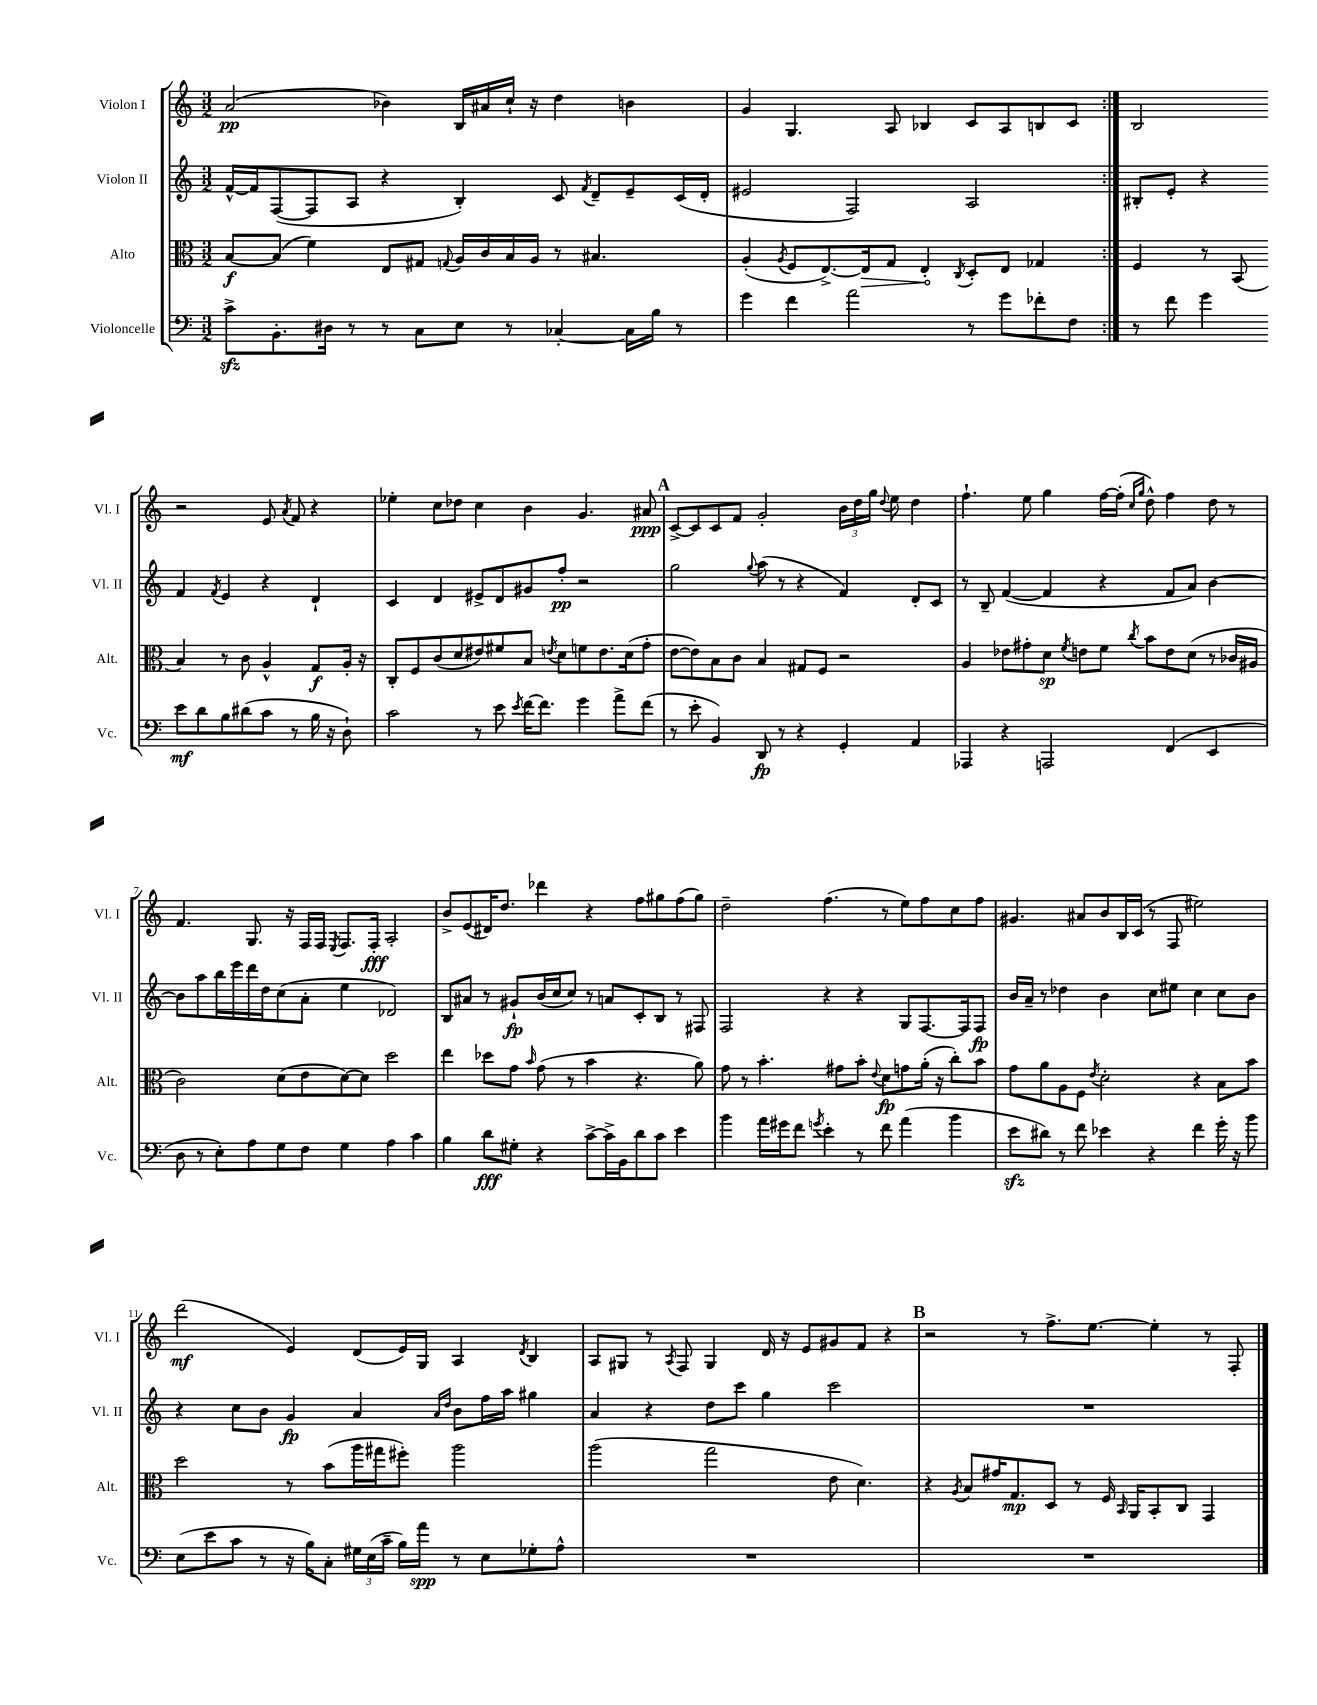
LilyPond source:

<<
\new StaffGroup <<
\new Staff = "s0" \with { instrumentName = "Violon I" shortInstrumentName = "Vl. I" } {
    \clef treble \key c \major \numericTimeSignature \time 3/2
    \autoBeamOff \repeat volta 2 { a'2\pp( bes'4) b16[ ais'16 c''16]-! r16 d''4 b'4 |
    g'4 g4. a8 bes4 c'8[ a8 b8 c'8] | }
    b2 r2 e'8 \acciaccatura { a'8 } f'8 r4 |
    ees''4-. c''8[ des''8] c''4 b'4 g'4. ais'8\ppp |
    \mark \markup { \bold "A" } c'8[~-> c'8 c'8 f'8] g'2-. \tuplet 3/2 { b'16[ d''16 g''16] } \appoggiatura { d''8 } e''8 d''4 |
    f''4.-! e''8 g''4 f''16[~ f''16]-.( \grace { c''16[ g''16] } d''8-^) f''4 d''8 r8 |
    f'4. g8. r16 f16[ f16] \acciaccatura { e8 } f8.[ f16]-.\fff a2-. |
    b'8[-> e'8( dis'16) d''8.] des'''4 r4 f''8[ gis''8 f''8( gis''8]) |
    d''2-- f''4.( r8 e''8[) f''8 c''8 f''8] |
    gis'4. ais'8[ b'8 b16 c'16]( r8 f8 eis''2) |
    d'''2\mf( e'4) d'8[( e'16) g16] a4 \acciaccatura { d'8 } b4 |
    a8[ gis8] r8 \acciaccatura { a8 } f8 gis4 d'16 r16 e'8[ gis'8 f'8] r4 |
    \mark \markup { \bold "B" } r2 r8 f''8.[-> e''8.]~ e''4-. r8 f8-. \bar "|." |
}
\new Staff = "s1" \with { instrumentName = "Violon II" shortInstrumentName = "Vl. II" } {
    \clef treble \key c \major \numericTimeSignature \time 3/2
    \autoBeamOff \repeat volta 2 { f'16[~-^ f'16 f8~( f8 a8] r4 b4-.) c'8 \acciaccatura { f'8 } d'8[-- e'8-- c'16( d'16]-. |
    eis'2 f2) a2 | }
    bis8[-. e'8]-. r4 f'4 \acciaccatura { f'8 } e'4 r4 d'4-! |
    c'4 d'4 eis'8[-> d'8 gis'8 f''8]-.\pp r2 |
    \mark \markup { \bold "A" } g''2 \appoggiatura { g''8 } a''8( r8 r4 f'4) d'8[-. c'8] |
    r8 b8-- f'4~( f'4 r4 f'8[ a'8]) b'4~ |
    b'8[ a''8 b''16 e'''16 d'''16 d''16 c''8( a'8]-. e''4 des'2) |
    b8[ ais'8] r8 gis'8[-!\fp b'16( c''16 c''8]) r8 a'8[ c'8-. b8] r8 fis8 |
    f2 r4 r4 g8[ f8.~ f16 f8]\fp |
    b'16[ a'16]-- r8 des''4 b'4 c''8[ eis''8] c''4 c''8[ b'8] |
    r4 c''8[ b'8] g'4\fp a'4 \grace { a'16[ d''16] } b'8[ f''16 a''16] gis''4 |
    a'4 r4 d''8[ c'''8] g''4 c'''2 |
    \mark \markup { \bold "B" } R1. \bar "|." |
}
\new Staff = "s2" \with { instrumentName = "Alto" shortInstrumentName = "Alt." } {
    \clef alto \key c \major \numericTimeSignature \time 3/2
    \autoBeamOff \repeat volta 2 { b8[~\f b8]( f'4) e8[ gis8] \appoggiatura { g8 } a16[ c'16 b16 a16] r8 bis4. |
    a4-.( \acciaccatura { a8 } f8[ e8.~->) \once \override Hairpin.circled-tip = ##t e16\> g8] e4-.\! \acciaccatura { c8 } d8[-. e8] ges4 | }
    f4 r8 b,8( b4) r8 c'8 a4-^ g8[\f a16]-. r16 |
    c8[-. f8 c'8( d'8 eis'8) fis'8 b8] \acciaccatura { e'8 } d'8[ f'8 e'8. d'16( g'8]-. |
    \mark \markup { \bold "A" } e'8[~ e'8) b8 c'8] b4 gis8[ f8] r2 |
    a4 ees'8[ gis'8-. d'8]\sp \acciaccatura { f'8 } e'8[ f'8] \acciaccatura { c''8 } b'8[ e'8 d'8]( r8 ces'16[ ais16] |
    c'2) d'8[( e'8 d'8~) d'8] d''2 |
    e''4 des''8[ g'8] \grace { b'16 } g'8( r8 b'4 r4. a'8) |
    g'8 r8 b'4.-. gis'8[ b'8]-. \appoggiatura { e'8 } d'8[\fp g'8 a'16]-.( r16 c''8[-.) b'8] |
    g'8[ a'8 a8 f8] \acciaccatura { e'8 } d'2-. r4 b8[ b'8] |
    d''2 r8 b'8[( a''16 gis''16 fis''8]-.) a''2 |
    a''2( g''2 e'8 d'4.) |
    \mark \markup { \bold "B" } r4 \acciaccatura { a8 } b8[ gis'16 g8.\mp d8] r8 f16 \grace { b,16 } a,16[ b,8-. c8] g,4 \bar "|." |
}
\new Staff = "s3" \with { instrumentName = "Violoncelle" shortInstrumentName = "Vc." } {
    \clef bass \key c \major \numericTimeSignature \time 3/2
    \autoBeamOff \repeat volta 2 { c'8[->\sfz b,8.-. dis16] r8 r8 c8[ e8] r8 ces4~-. ces16[ b16] r8 |
    g'4 f'4 a'2 r8 g'8[ fes'8-. f8] | }
    r8 f'8 g'4 e'8[\mf d'8 b8 dis'8( c'8] r8 b16 r16 d8-!) |
    c'2 r8 e'8 \acciaccatura { e'8 } f'16[~ f'8.] g'4 a'8[-> f'8]( |
    \mark \markup { \bold "A" } r8 e'8-. b,4) d,8\fp r8 r4 g,4-. a,4 |
    aes,,4 r4 a,,2 f,4( e,4 |
    d8 r8 e8[-.) a8 g8 f8] g4 a4 c'4 |
    b4 d'8[\fff gis8]-. r4 c'8[~-> c'16-> b,16 d'8 c'8] e'4 |
    b'4 a'16[ gis'16 f'8] \acciaccatura { g'8 } e'4-. r8 f'8 a'4( b'4 |
    e'8[\sfz dis'8]) r8 f'8 ees'4 r4 f'4 g'16-. r16 b'8 |
    e8[( e'8 c'8] r8 r16 b16[) c8]-. \tuplet 3/2 { gis16[ e16( c'16]-- } b16[) a'16]\spp r8 e8[ ges8-. a8]-^ |
    R1. |
    \mark \markup { \bold "B" } R1. \bar "|." |
}
>>
>>
